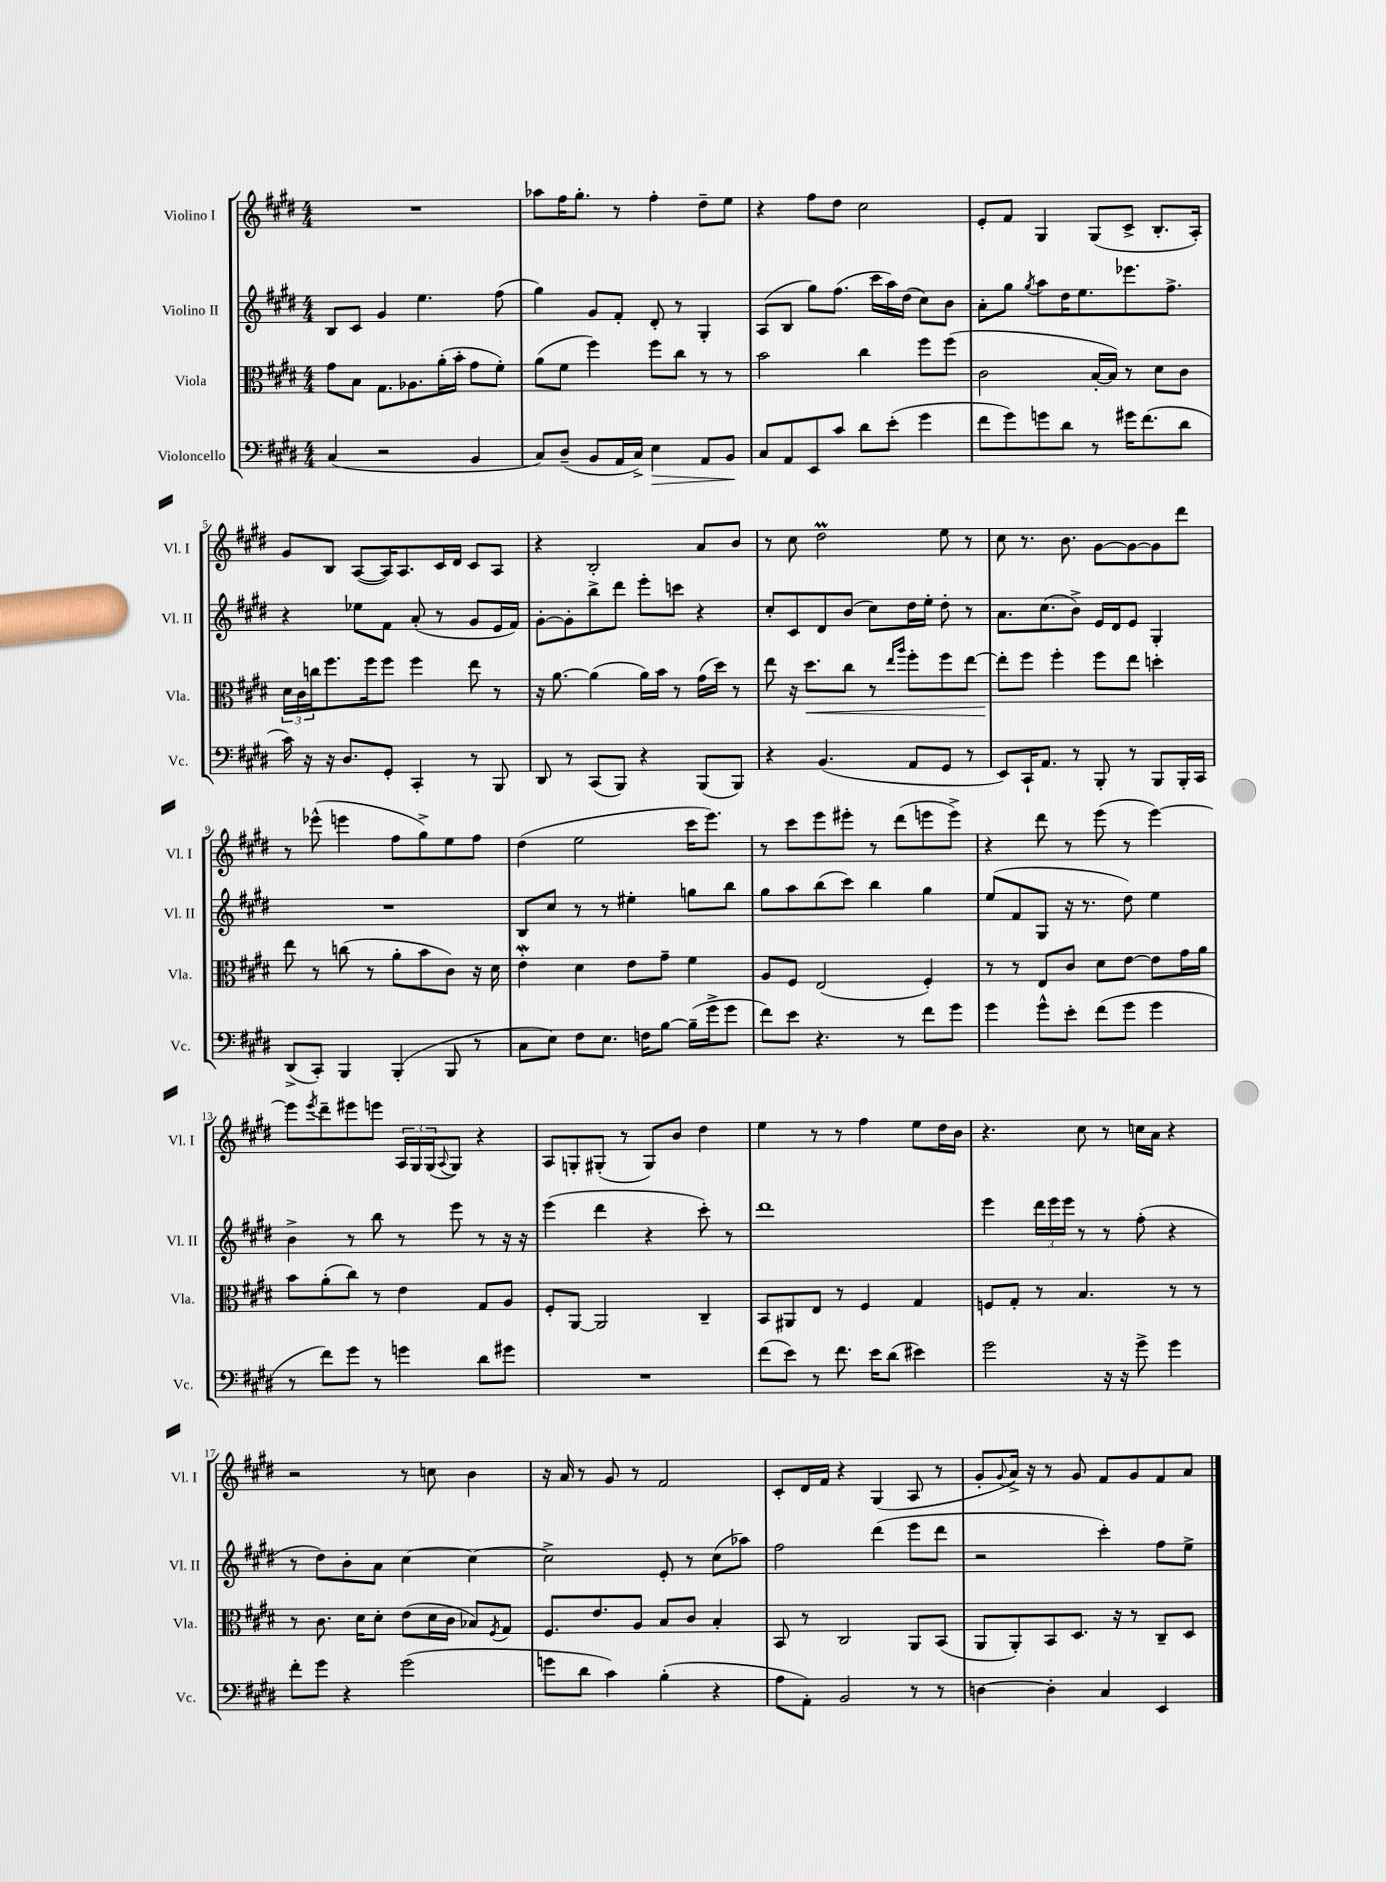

**kern	**dynam	**kern	**dynam	**kern	**kern
*part4	*part4	*part3	*part3	*part2	*part1
*staff4	*staff4	*staff3	*staff3	*staff2	*staff1
*I"Violoncello	*	*I"Viola	*	*I"Violino II	*I"Violino I
*I'Vc.	*	*I'Vla.	*	*I'Vl. II	*I'Vl. I
*clefF4	*	*clefC3	*	*clefG2	*clefG2
*k[f#c#g#d#]	*	*k[f#c#g#d#]	*	*k[f#c#g#d#]	*k[f#c#g#d#]
*M4/4	*	*M4/4	*	*M4/4	*M4/4
=1	=1	=1	=1	=1	=1
(4C#/	.	8g#\L	.	8B/L	1r
.	.	8B\J	.	8c#/J	.
2r	.	8.G#\L	.	4g#/	.
.	.	8.A-X\	.	.	.
.	.	.	.	4.ee\	.
.	.	(16a'\L	.	.	.
.	.	16b'\JJ	.	.	.
4BB/	.	8g#\L	.	.	.
.	.	8f#'\J)	.	(8ff#\	.
=2	=2	=2	=2	=2	=2
8C#/L)	.	(8a\L	.	4gg#\)	8aa-X\L
(8D#~/J	.	8f#\J	.	.	16ff#\K
.	.	.	.	.	8.gg#'\J
8BB/L	.	4ff#\)	.	8g#/L	.
16AA/L	.	.	.	8f#'/J	8r
16C#^/JJ)	.	.	.	.	.
!	!LO:HP:b	!	!	!	!
4E\	>	8ff#\L	.	8d#'/	4ff#'\
.	.	8cc#\J	.	8r	.
8AA/L	.	8r	.	4G#'/	8dd#~\L
8BB/J	.	8r	.	.	8ee\J
.	]	.	.	.	.
=3	=3	=3	=3	=3	=3
8C#/L	.	2b\	.	(8A/L	4r
8AA/	.	.	.	8B/J	.
8EE/	.	.	.	8gg#\L)	8ff#\L
8c#/J	.	.	.	(8.ff#\J	8dd#\J
8d#\L	.	4cc#\	.	.	2cc#\
.	.	.	.	16ccc#\LL	.
(8e'\J	.	.	.	16aa\)	.
.	.	.	.	(16dd#\JJ	.
4g#\	.	8ff#\L	.	8cc#\L)	.
.	.	(8ff#\J	.	8b\J	.
=4	=4	=4	=4	=4	=4
8f#\L	.	2c#\	.	8a'\L	8e'/L
8g#\)	.	.	.	8gg#\J	8f#/J
.	.	.	.	8qgg#/	.
8gn\	.	.	.	8aa\L	4G#/
8d#\J	.	.	.	16dd#\K	.
.	.	.	.	8.ee\	.
8r	.	[16B'/LL	.	.	(8G#/L
.	.	16B/JJ])	.	.	.
16g#X\KL	.	8r	.	8.eee-X\	8c#^/J
(8.f#\	.	.	.	.	.
.	.	8d#\L	.	.	8.B'/L
.	.	.	.	8.ff#^\J	.
8d#\J	.	8c#\J	.	.	.
.	.	.	.	.	16A'/Jk)
!!LO:LB:g=z
=5	=5	=5	=5	=5	=5
16c#\)	.	24d#\LL	.	4r	8g#/L
.	.	24c#\	.	.	.
16r	.	.	.	.	.
.	.	24ccn\J	.	.	.
16r	.	8.ff#\	.	.	8B/J
8.D#/L	.	.	.	.	.
.	.	.	.	8ee-X\L	([8A/L
.	.	16ff#\k	.	.	.
8GG#'/J	.	8ff#\J	.	8f#\J	16A/K])
.	.	.	.	.	8.A/
4CC#'/	.	4ff#\	.	(8a'/	.
.	.	.	.	8r	16c#/L
.	.	.	.	.	16d#/JJ
8r	.	8ee\	.	8g#/L	8c#/L
8BBB/	.	8r	.	16e/L	8A/J
.	.	.	.	16f#/JJ)	.
=6	=6	=6	=6	=6	=6
8DD#/	.	16r	.	[8g#'\L	4r
.	.	[8.a\	.	.	.
8r	.	.	.	8g#'\]	.
(8CC#/L	.	(4a\]	.	8bb^\	2B'/
8BBB/J)	.	.	.	8ddd#\J	.
4r	.	16a\LL)	.	8eee'\L	.
.	.	16b\JJ	.	.	.
.	.	8r	.	8cccn\J	.
(8BBB/L	.	(16g#\LL	.	4r	8a/L
.	.	16dd#\JJ)	.	.	.
8BBB/J)	.	8r	.	.	8b/J
=7	=7	=7	=7	=7	=7
4r	.	8ee\	.	8cc#'/L	8r
.	.	16r	.	8c#/	8cc#\
!	!	!	!LO:HP:b	!	!
.	.	8.dd#\L	<	.	.
(4.BB/	.	.	.	8d#/	2dd#m\
.	.	8cc#\J	.	(8b/J	.
.	.	8r	.	8cc#\L)	.
.	.	16qqee/LL	.	.	.
.	.	16qqaa/JJ	.	.	.
8AA/L	.	8ff#'\L	.	16dd#\L	.
.	.	.	.	16ee'\JJ	.
8GG#/J	.	8ff#\	.	8dd#'\	8ee\
8r	.	[8ee\J	.	8r	8r
=8	=8	=8	=8	=8	=8
8EE/L)	.	8ee'\L]	.	8.a\L	8cc#\
16CC#`/K	.	8ff#\J	[	.	8.r
8.AA/J	.	.	.	(8.cc#\	.
.	.	4ff#'\	.	.	.
.	.	.	.	.	8.b\
8r	.	.	.	8b^\J)	.
8BBB'/	.	8ff#\L	.	16e/LL	[8g#\L
.	.	.	.	16d#/J	.
8r	.	8ee\J	.	8e/J	8g#\_
8BBB/L	.	4ddn'\	.	4G#'/	8g#\]
16BBB'/L	.	.	.	.	8ddd#\J
16CC#/JJ	.	.	.	.	.
!!LO:LB:g=z
=9	=9	=9	=9	=9	=9
(8DD#^/L	.	8ee\	.	1r	8r
8CC#'/J)	.	8r	.	.	(8eee-X^^\
4BBB/	.	(8ccn\	.	.	4eeen\
.	.	8r	.	.	.
(4BBB'/	.	8a'\L	.	.	8ff#\L
.	.	8b\	.	.	8gg#^\)
8BBB/	.	8c#\J)	.	.	8ee\
8r	.	16r	.	.	8ff#\J
.	.	16d#\	.	.	.
=10	=10	=10	=10	=10	=10
8C#\L	.	4ew'\	.	8B/L	(4dd#\
8E\J)	.	.	.	8cc#/J	.
8F#\L	.	4d#\	.	8r	2ee\
8.E\J	.	.	.	8r	.
.	.	8e\L	.	4ee#X'\	.
16Fn\KL	.	.	.	.	.
[8B\J	.	8g#~\J	.	.	.
(16B~\LL]	.	4f#\	.	8ggn\L	16ccc#\KL
16g#^\J	.	.	.	.	8.eee\J)
8g#\J	.	.	.	8bb\J	.
=11	=11	=11	=11	=11	=11
8f#\L)	.	8A/L	.	8gg#\L	8r
8e\J	.	8F#/J	.	8aa\	8ccc#\L
4.r	.	(2E/	.	(8bb\	8eee\
.	.	.	.	8ccc#\J)	8eee#X'\J
.	.	.	.	4bb\	8r
8r	.	.	.	.	(8ddd#\L
8f#\L	.	4F#'/)	.	4gg#\	8eeen\
8g#\J	.	.	.	.	8eee^\J)
=12	=12	=12	=12	=12	=12
4g#\	.	8r	.	(8ee/L	4r
.	.	8r	.	8f#/	.
8g#^^\L	.	8E/L	.	8G#/J	8ddd#\
8e'\J	.	8c#/J	.	16r	8r
.	.	.	.	8.r	.
(8f#\L	.	8d#\L	.	.	(8eee\
8g#\J	.	[8e\J	.	8dd#\)	8r
4g#\	.	8e\L]	.	4ee\	[4eee\)
.	.	16g#\L	.	.	.
.	.	16a\JJ	.	.	.
!!LO:LB:g=z
=13	=13	=13	=13	=13	=13
8r	.	8b\L	.	4b^\	8eee\L]
.	.	.	.	.	8qeee/
8f#\L)	.	(8a'\	.	.	8ddd#~\
8g#\J	.	8cc#\J)	.	8r	8eee#X\
8r	.	8r	.	8bb\	8eeen\J
4gn\	.	4e\	.	8r	24A/LL
.	.	.	.	.	24G#/
.	.	.	.	.	(24G#/J
.	.	.	.	.	8qqA/
.	.	.	.	8eee\	8G#/J)
8d#\L	.	8G#/L	.	8r	4r
8g#X\J	.	8A/J	.	16r	.
.	.	.	.	16r	.
=14	=14	=14	=14	=14	=14
1r	.	8F#'/L	.	(4eee\	8A/L
.	.	[8AA/J	.	.	8Gn'/
.	.	2AA/]	.	4ddd#\	(8G#X'/J
.	.	.	.	.	8r
.	.	.	.	4r	8G#/L)
.	.	.	.	.	8b/J
.	.	4C#~/	.	8ccc#'\)	4dd#\
.	.	.	.	8r	.
=15	=15	=15	=15	=15	=15
(8f#\L	.	8BB/L	.	1ddd#	4ee\
8e\J)	.	8AA#X/	.	.	.
8r	.	8E/J	.	.	8r
8.f#\	.	8r	.	.	8r
.	.	4F#/	.	.	4ff#\
16e\KL	.	.	.	.	.
(8d#\J	.	.	.	.	.
4e#X\)	.	4G#/	.	.	8ee\L
.	.	.	.	.	16dd#\L
.	.	.	.	.	16b\JJ
=16	=16	=16	=16	=16	=16
2g#\	.	8Fn/L	.	4eee\	4.r
.	.	8G#'/J	.	.	.
.	.	8r	.	24ddd#\LL	.
.	.	.	.	24eee\	.
.	.	.	.	24eee\JJ	.
.	.	4.B/	.	8r	8cc#\
16r	.	.	.	8r	8r
16r	.	.	.	.	.
8g#^\	.	.	.	(8ff#'\	16ccn\LL
.	.	.	.	.	16a\JJ
4g#\	.	8r	.	4r	4r
.	.	8r	.	.	.
!!LO:LB:g=z
=17	=17	=17	=17	=17	=17
8f#'\L	.	8r	.	8r	2r
8g#\J	.	8.c#\	.	8dd#\L)	.
4r	.	.	.	8b'\	.
.	.	16d#\KL	.	.	.
.	.	8d#'\J	.	8a\J	.
(2g#\	.	(8e\L	.	[4cc#\	8r
.	.	16d#\L	.	.	8ccn\
.	.	16c#\JJ	.	.	.
.	.	8B-X/L)	.	4cc#\_	4b\
.	.	8qF#/	.	.	.
.	.	8G#/J	.	.	.
=18	=18	=18	=18	=18	=18
8gn\L	.	8.F#/L	.	2cc#^\]	16r
.	.	.	.	.	16a/
8d#\J	.	.	.	.	8r
.	.	8.e/	.	.	.
4c#\)	.	.	.	.	8g#/
.	.	8A/J	.	.	8r
(4B'\	.	8B/L	.	8e'/	2f#/
.	.	8c#/J	.	8r	.
4r	.	4B'/	.	(8cc#\L	.
.	.	.	.	8aa-X\J)	.
=19	=19	=19	=19	=19	=19
8A\L	.	8BB/	.	2ff#\	8c#'/L
8AA'\J)	.	8r	.	.	16d#/L
.	.	.	.	.	16f#/JJ
2BB/	.	2C#/	.	.	4r
.	.	.	.	(4ddd#\	(4G#/
8r	.	8AA/L	.	8eee\L	8A/
8r	.	(8BB/J	.	8ddd#\J	8r
=20	=20	=20	=20	=20	=20
[4Dn\	.	8AA/L	.	2r	8g#'/L
.	.	.	.	.	8qqg#/
.	.	8AA'/)	.	.	16a^/Jk)
.	.	.	.	.	16r
4D'\]	.	8BB/	.	.	8r
.	.	8.D#/J	.	.	8g#/
4C#/	.	.	.	4ccc#'\)	8f#/L
.	.	16r	.	.	.
.	.	8r	.	.	8g#/
4EE/	.	8C#~/L	.	8ff#\L	8f#/
.	.	8D#/J	.	8ee^\J	8a/J
==	==	==	==	==	==
*-	*-	*-	*-	*-	*-
